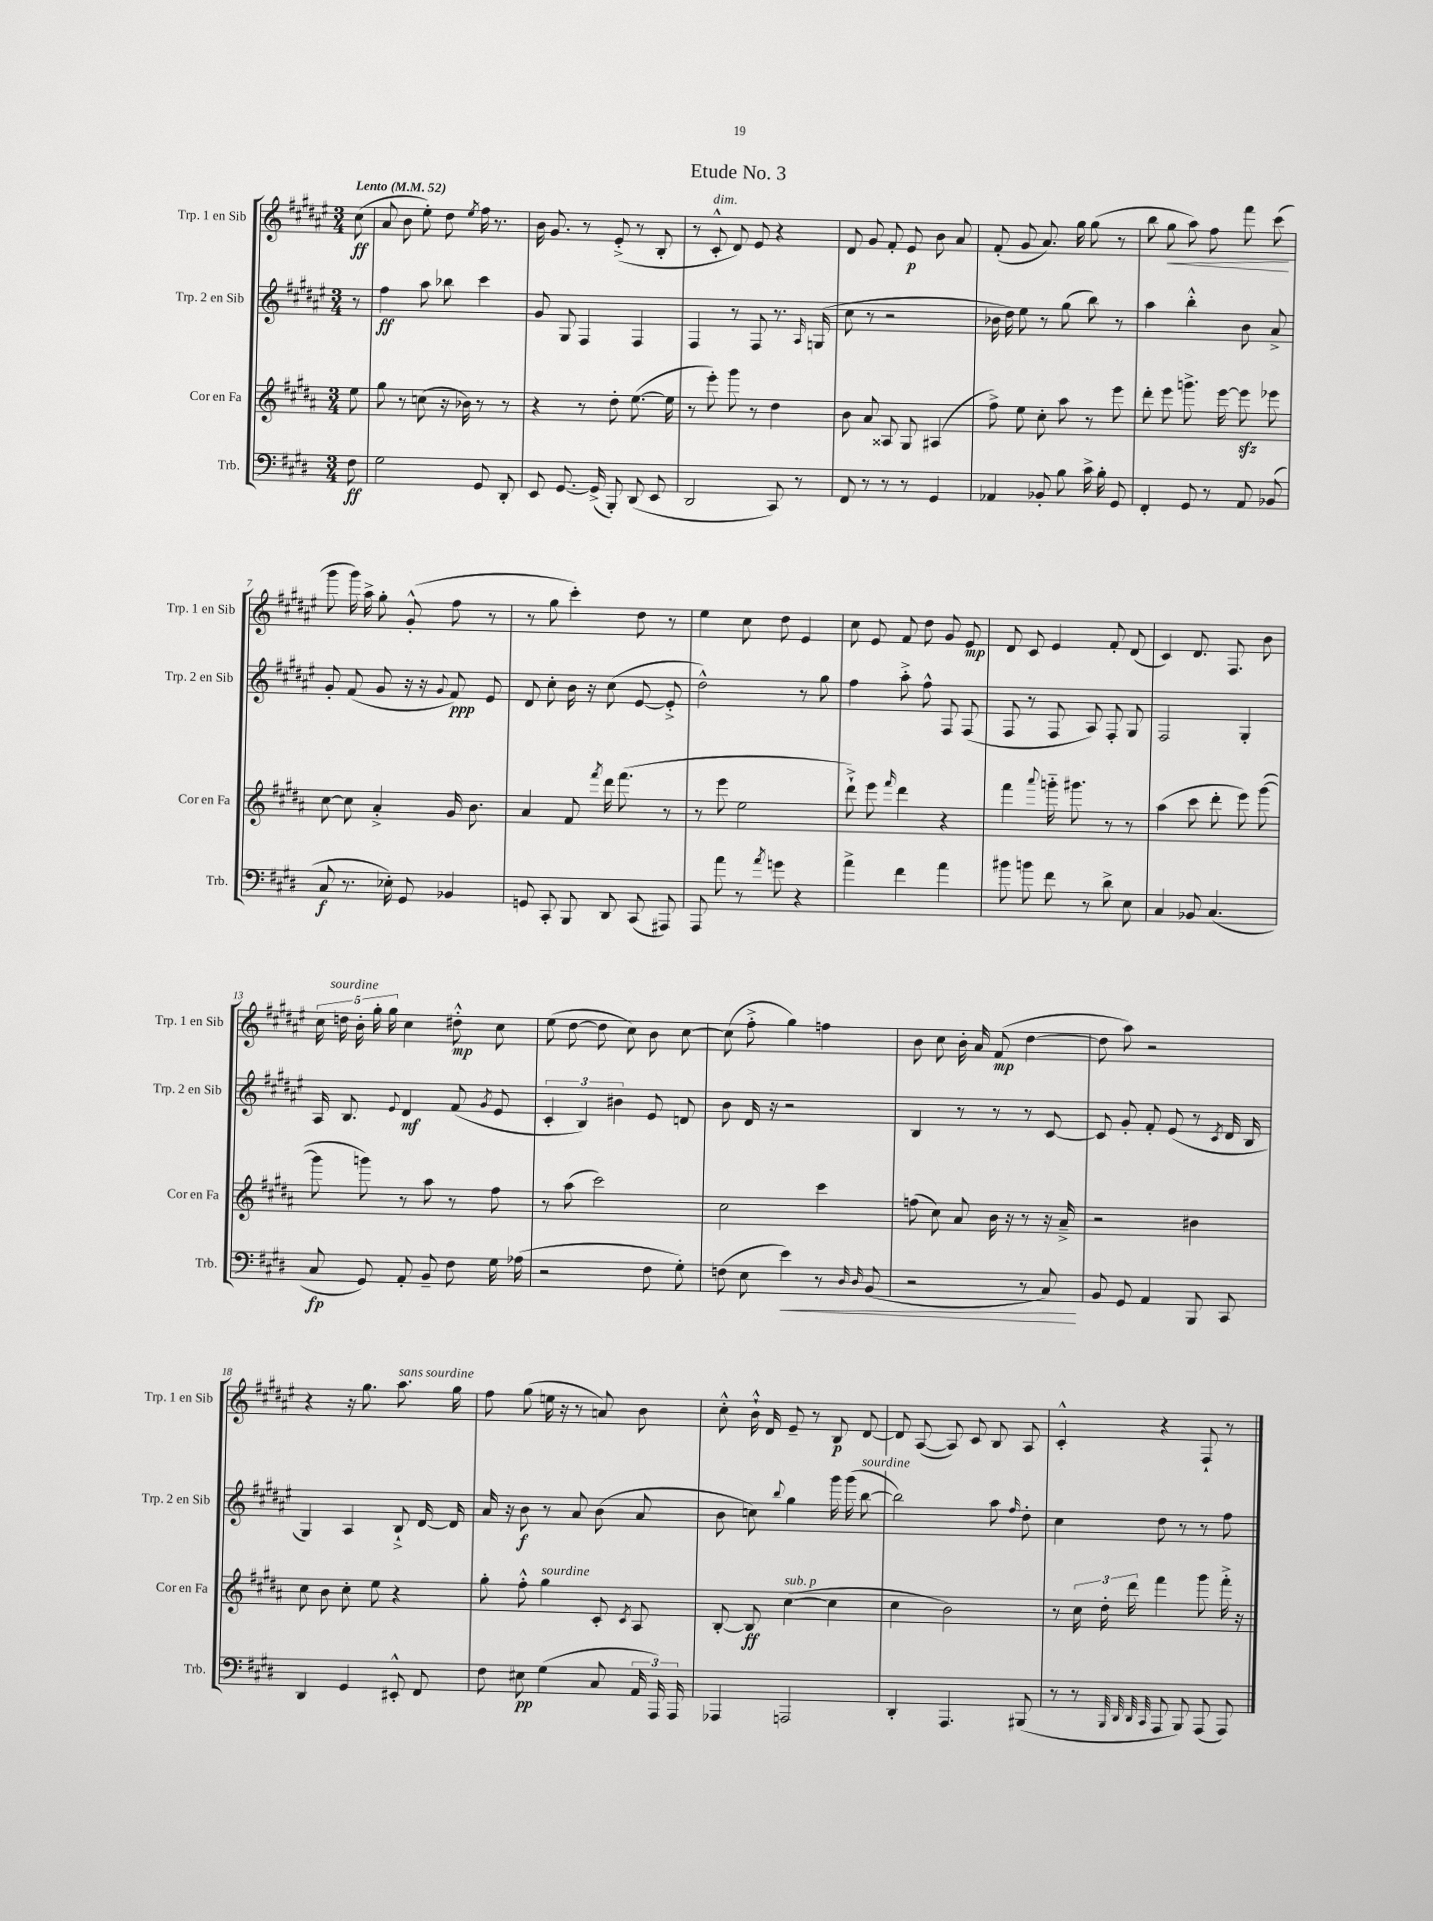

**kern	**dynam	**kern	**dynam	**kern	**dynam	**kern	**dynam
*part4	*part4	*part3	*part3	*part2	*part2	*part1	*part1
*staff4	*staff4	*staff3	*staff3	*staff2	*staff2	*staff1	*staff1
*I"Trb.	*	*I"Cor en Fa	*	*I"Trp. 2 en Sib	*	*I"Trp. 1 en Sib	*
*I'Trb.	*	*I'Cor en Fa	*	*I'Trp. 2 en Sib	*	*I'Trp. 1 en Sib	*
*clefF4	*	*clefG2	*	*clefG2	*	*clefG2	*
*k[f#c#g#d#]	*	*k[f#c#g#d#a#]	*	*k[f#c#g#d#a#e#]	*	*k[f#c#g#d#a#e#]	*
*M3/4	*	*M3/4	*	*M3/4	*	*M3/4	*
*MM52	*	*MM52	*	*MM52	*	*MM52	*
=	=	=	=	=	=	=	=
!	!	!	!	!	!	!LO:TX:a:B:t=Lento	!
8F#\	ff	8ee\	.	8r	.	(8cc#\	ff
=1	=1	=1	=1	=1	=1	=1	=1
2G#\	.	8gg#\	.	4ff#\	ff	8a#/	.
.	.	8r	.	.	.	8b\	.
.	.	(8ccn\	.	8aa#\	.	8ee#'\)	.
.	.	16r	.	8bb-X\	.	8dd#\	.
.	.	16b-X\)	.	.	.	.	.
.	.	.	.	.	.	8qee#/	.
8GG#/	.	8r	.	4ccc#\	.	16ff#\	.
.	.	.	.	.	.	8.r	.
8DD#'/	.	8r	.	.	.	.	.
=2	=2	=2	=2	=2	=2	=2	=2
8EE/	.	4r	.	8g#/	.	16b\	.
.	.	.	.	.	.	8.g#/	.
[8.GG#/	.	.	.	8G#/	.	.	.
.	.	8r	.	4F#/	.	8r	.
(16GG#^/]	.	.	.	.	.	.	.
8BBB'/)	.	8dd#'\	.	.	.	(8e#'^/	.
(8DD#/	.	([8.ee\	.	4F#/	.	8r	.
8EE/	.	.	.	.	.	8B'/	.
.	.	16ee\]	.	.	.	.	.
=3	=3	=3	=3	=3	=3	=3	=3
2DD#/	.	8r	.	4F#/	.	8r	.
!	!	!	!	!	!	!LO:TX:a:i:t=dim.	!
.	.	8eee'\)	.	.	.	8c#'^^/	.
.	.	8ggg#\	.	8r	.	8d#/)	.
.	.	8r	.	8F#/	.	8e#/	.
8CC#/)	.	4dd#\	.	8.r	.	4r	.
8r	.	.	.	.	.	.	.
.	.	.	.	16qqA#/	.	.	.
.	.	.	.	(16Gn/	.	.	.
=4	=4	=4	=4	=4	=4	=4	=4
8FF#/	.	8b\	.	8cc#\	.	8d#/	.
8r	.	8a#/	.	8r	.	8g#/	.
8r	.	8A##X/	.	2r	.	8f#'/	.
8r	.	8G#/	.	.	.	8e#/	p
4GG#/	.	(4A#X/	.	.	.	8b\	.
.	.	.	.	.	.	8a#/	.
=5	=5	=5	=5	=5	=5	=5	=5
4AA-X/	.	8ff#^\)	.	16b-X\	.	(8f#'/	.
.	.	.	.	16dd#\)	.	.	.
.	.	8ee\	.	8ee#\	.	8g#/	.
8BB-X'/	.	8cc#'\	.	8r	.	8.a#/)	.
8B\	.	8aa#\	.	(8gg#\	.	.	.
.	.	.	.	.	.	16gg#\	.
16c#^\	.	8r	.	8bb\)	.	(8gg#\	.
16B'\	.	.	.	.	.	.	.
8GG#/	.	8eee\	.	8r	.	8r	.
=6	=6	=6	=6	=6	=6	=6	=6
4FF#'/	.	8ddd#'\	.	4aa#\	.	8bb\	.
!	!	!	!	!	!	!	!LO:HP:b
.	.	8eee\	.	.	.	8gg#\	<
8GG#/	.	8.gggn^\	.	4bb'^^\	.	8aa#\)	.
8r	.	.	.	.	.	8ff#\	.
.	.	[16eee\	.	.	.	.	.
8AA/	.	8eeezz\]	.	8b\	.	8fff#\	.
(8BB-X/	.	8eee-X\	.	8a#^/	.	(8ccc#\	.
.	.	.	.	.	.	.	[
!!LO:LB:g=z
=7	=7	=7	=7	=7	=7	=7	=7
8C#/	f	[8cc#\	.	8g#'/	.	8ggg#\	.
8.r	.	8cc#\]	.	(8f#/	.	16ggg#\)	.
.	.	.	.	.	.	16aa#^\	.
.	.	4a#'^/	.	8g#/	.	8gg#'\	.
16E-X'\)	.	.	.	.	.	.	.
8GG#/	.	.	.	16r	.	(8g#'^^/	.
.	.	.	.	16r	.	.	.
.	.	.	.	8qqg#/	.	.	.
4BB-X/	.	16g#/	.	8f#/)	ppp	8ff#\	.
.	.	8.b\	.	.	.	.	.
.	.	.	.	8e#/	.	8r	.
=8	=8	=8	=8	=8	=8	=8	=8
8GGn/	.	4a#/	.	8d#/	.	8r	.
8CC#'/	.	.	.	8cc#'\	.	8gg#\	.
8BBB/	.	8f#/	.	16b\	.	4ccc#'\)	.
.	.	.	.	16r	.	.	.
.	.	8qfff#/	.	.	.	.	.
8DD#/	.	16ddd#\	.	(8cc#\	.	.	.
.	.	(8.fff#\	.	.	.	.	.
(8CC#/	.	.	.	[8e#/	.	8dd#\	.
8AAA#X/)	.	8r	.	8e#'^/]	.	8r	.
=9	=9	=9	=9	=9	=9	=9	=9
8AAA/	.	8r	.	2dd#^^\)	.	4ee#\	.
8a\	.	8eee\	.	.	.	.	.
8r	.	2ee\	.	.	.	8cc#\	.
8qa/	.	.	.	.	.	.	.
8gn\	.	.	.	.	.	8dd#\	.
4r	.	.	.	8r	.	4e#/	.
.	.	.	.	8gg#\	.	.	.
=10	=10	=10	=10	=10	=10	=10	=10
4a^\	.	8ddd#`^\)	.	4ff#\	.	8cc#\	.
.	.	8eee\	.	.	.	8e#/	.
.	.	16qqfff#/	.	.	.	.	.
4f#\	.	4ddd#\	.	8aa#'^\	.	8f#/	.
.	.	.	.	8ff#^^\	.	8dd#\	.
4a\	.	4r	.	8F#/	.	8g#/	.
.	.	.	.	(8F#/	.	8e#/	mp
=11	=11	=11	=11	=11	=11	=11	=11
8b#X\	.	4fff#\	.	8F#/	.	8d#/	.
8bn\	.	.	.	8r	.	8c#/	.
.	.	8qqaaa#/	.	.	.	.	.
8f#\	.	16gggn\	.	8F#/	.	4e#/	.
.	.	8.ggg#X\	.	.	.	.	.
8r	.	.	.	8A#/)	.	.	.
8d#^\	.	8r	.	8F#'/	.	8f#'/	.
8E\	.	8r	.	8G#/	.	(8d#/	.
=12	=12	=12	=12	=12	=12	=12	=12
4C#/	.	(4aa#\	.	2F#/	.	4c#/)	.
8BB-X/	.	8ccc#\	.	.	.	8.d#/	.
(4.C#/	.	8ddd#'\	.	.	.	.	.
.	.	.	.	.	.	8.F#/	.
.	.	8eee\)	.	4G#'/	.	.	.
.	.	([8ggg#\	.	.	.	8b\	.
!!LO:LB:g=z
=13	=13	=13	=13	=13	=13	=13	=13
8C#/	fp	8ggg#\]	.	16A#/	.	20cc#\	.
!	!	!	!	!	!	!LO:TX:a:i:t=sourdine	!
.	.	.	.	.	.	20ddn\	.
.	.	.	.	8.B/	.	.	.
.	.	.	.	.	.	20b'\	.
8GG#/)	.	8gggn\)	.	.	.	.	.
.	.	.	.	.	.	20gg#'\	.
.	.	.	.	.	.	20gg#\	.
.	.	.	.	8qqe#/	.	.	.
8AA'/	.	8r	.	4d#/	mf	4cc#\	.
8BB~/	.	8aa#\	.	.	.	.	.
8F#\	.	8r	.	(8f#/	.	8dd#X'^^\	mp
.	.	.	.	8qg#/	.	.	.
16G#\	.	8ff#\	.	8e#/	.	8cc#\	.
(16A-X\	.	.	.	.	.	.	.
=14	=14	=14	=14	=14	=14	=14	=14
2r	.	8r	.	6c#'/	.	(8ee#\	.
.	.	(8aa#\	.	.	.	[8dd#\	.
.	.	.	.	6B/)	.	.	.
.	.	2ccc#\)	.	.	.	8dd#\]	.
.	.	.	.	6b#X\	.	.	.
.	.	.	.	.	.	8cc#\)	.
8F#\	.	.	.	8e#/	.	8b\	.
8G#'\)	.	.	.	8dn/	.	[8cc#\	.
=15	=15	=15	=15	=15	=15	=15	=15
(8Fn\	.	2cc#\	.	8b\	.	(8cc#\]	.
8E\	.	.	.	16d#/	.	8ff#'^\	.
.	.	.	.	16r	.	.	.
!	!LO:HP:b	!	!	!	!	!	!
4e\)	<	.	.	2r	.	4gg#\)	.
8r	.	4ccc#\	.	.	.	4ffn\	.
16qqD#/	.	.	.	.	.	.	.
16qqD#/	.	.	.	.	.	.	.
(8BB/	.	.	.	.	.	.	.
=16	=16	=16	=16	=16	=16	=16	=16
2r	.	(8ffn\	.	4B/	.	8b\	.
.	.	8cc#\)	.	.	.	8cc#\	.
.	.	8a#/	.	8r	.	16b'\	.
.	.	.	.	.	.	16a#/	.
.	.	16b\	.	8r	.	(8f#/	mp
.	.	16r	.	.	.	.	.
8r	.	8r	.	8r	.	[4dd#\	.
8C#/)	.	16r	.	[8c#/	.	.	.
.	.	16a#~^/	.	.	.	.	.
.	[	.	.	.	.	.	.
=17	=17	=17	=17	=17	=17	=17	=17
8BB/	.	2r	.	8c#/]	.	8dd#\]	.
8GG#/	.	.	.	8g#'/	.	8aa#\)	.
4AA/	.	.	.	8f#'/	.	2r	.
.	.	.	.	(8e#/	.	.	.
8BBB/	.	4b#X\	.	8r	.	.	.
.	.	.	.	8qc#/	.	.	.
8CC#/	.	.	.	16d#/	.	.	.
.	.	.	.	16B/	.	.	.
!!LO:LB:g=z
=18	=18	=18	=18	=18	=18	=18	=18
4DD#/	.	8cc#\	.	4G#/)	.	4r	.
.	.	8b\	.	.	.	.	.
4GG#/	.	8cc#'\	.	4A#/	.	16r	.
.	.	.	.	.	.	8.gg#\	.
.	.	8ee\	.	.	.	.	.
!	!	!	!	!	!	!LO:TX:a:i:t=sans sourdine	!
8EE#X'^^/	.	4r	.	8B`^/	.	8.aa#\	.
8FF#/	.	.	.	[16d#/	.	.	.
.	.	.	.	16d#/]	.	16gg#\	.
=19	=19	=19	=19	=19	=19	=19	=19
8F#\	.	8gg#'\	.	16a#/	.	8ff#\	.
.	.	.	.	16r	.	.	.
8E#X\	pp	8ff#'^^\	.	8b\	f	(8gg#\	.
!	!	!LO:TX:a:i:t=sourdine	!	!	!	!	!
(4G#\	.	4gg#\	.	8r	.	16een\	.
.	.	.	.	.	.	16r	.
.	.	.	.	8a#/	.	8r	.
8C#/	.	8c#'/	.	(8b\	.	8an/)	.
.	.	8qc#/	.	.	.	.	.
24AA/	.	8A#/	.	8a#/	.	8b\	.
24AAA/)	.	.	.	.	.	.	.
24AAA/	.	.	.	.	.	.	.
=20	=20	=20	=20	=20	=20	=20	=20
4AAA-X/	.	[8B'/	.	8b\	.	8cc#'^^\	.
.	.	8B/]	ff	8ccn\)	.	16b`^^\	.
.	.	.	.	.	.	16d#/	.
.	.	.	.	8qqbb/	.	.	.
!	!	!LO:TX:a:i:t=sub. p	!	!	!	!	!
2AAAn/	.	([4cc#\	.	4gg#\	.	8e#~/	.
.	.	.	.	.	.	8r	.
.	.	4cc#\]	.	16ggg#\	.	8B/	p
.	.	.	.	(16ggg#\	.	.	.
!	!	!	!	!LO:TX:a:i:t=sourdine	!	!	!
.	.	.	.	[8bb\	.	[8d#/	.
=21	=21	=21	=21	=21	=21	=21	=21
4DD#'/	.	4cc#\	.	2bb\])	.	8d#/]	.
.	.	.	.	.	.	([8A#/	.
4.AAA/	.	2b\)	.	.	.	8A#/])	.
.	.	.	.	.	.	8c#/	.
.	.	.	.	8aa#\	.	8B/	.
.	.	.	.	16qqff#/	.	.	.
(8BBB#X/	.	.	.	8dd#'\	.	8A#/	.
=22	=22	=22	=22	=22	=22	=22	=22
8r	.	8r	.	4cc#\	.	4c#'^^/	.
8r	.	24cc#\	.	.	.	.	.
.	.	24dd#'\	.	.	.	.	.
.	.	24ddd#\	.	.	.	.	.
32qqBBB/	.	.	.	.	.	.	.
32qqDD#/	.	.	.	.	.	.	.
32qqDD#/	.	.	.	.	.	.	.
32qqCC#/	.	.	.	.	.	.	.
8AAA/	.	4fff#\	.	8dd#\	.	4r	.
8BBB/)	.	.	.	8r	.	.	.
(8AAA/	.	8ggg#\	.	8r	.	8F#`/	.
8AAA/)	.	16fff#'^\	.	8ff#\	.	8r	.
.	.	16r	.	.	.	.	.
==	==	==	==	==	==	==	==
*-	*-	*-	*-	*-	*-	*-	*-
